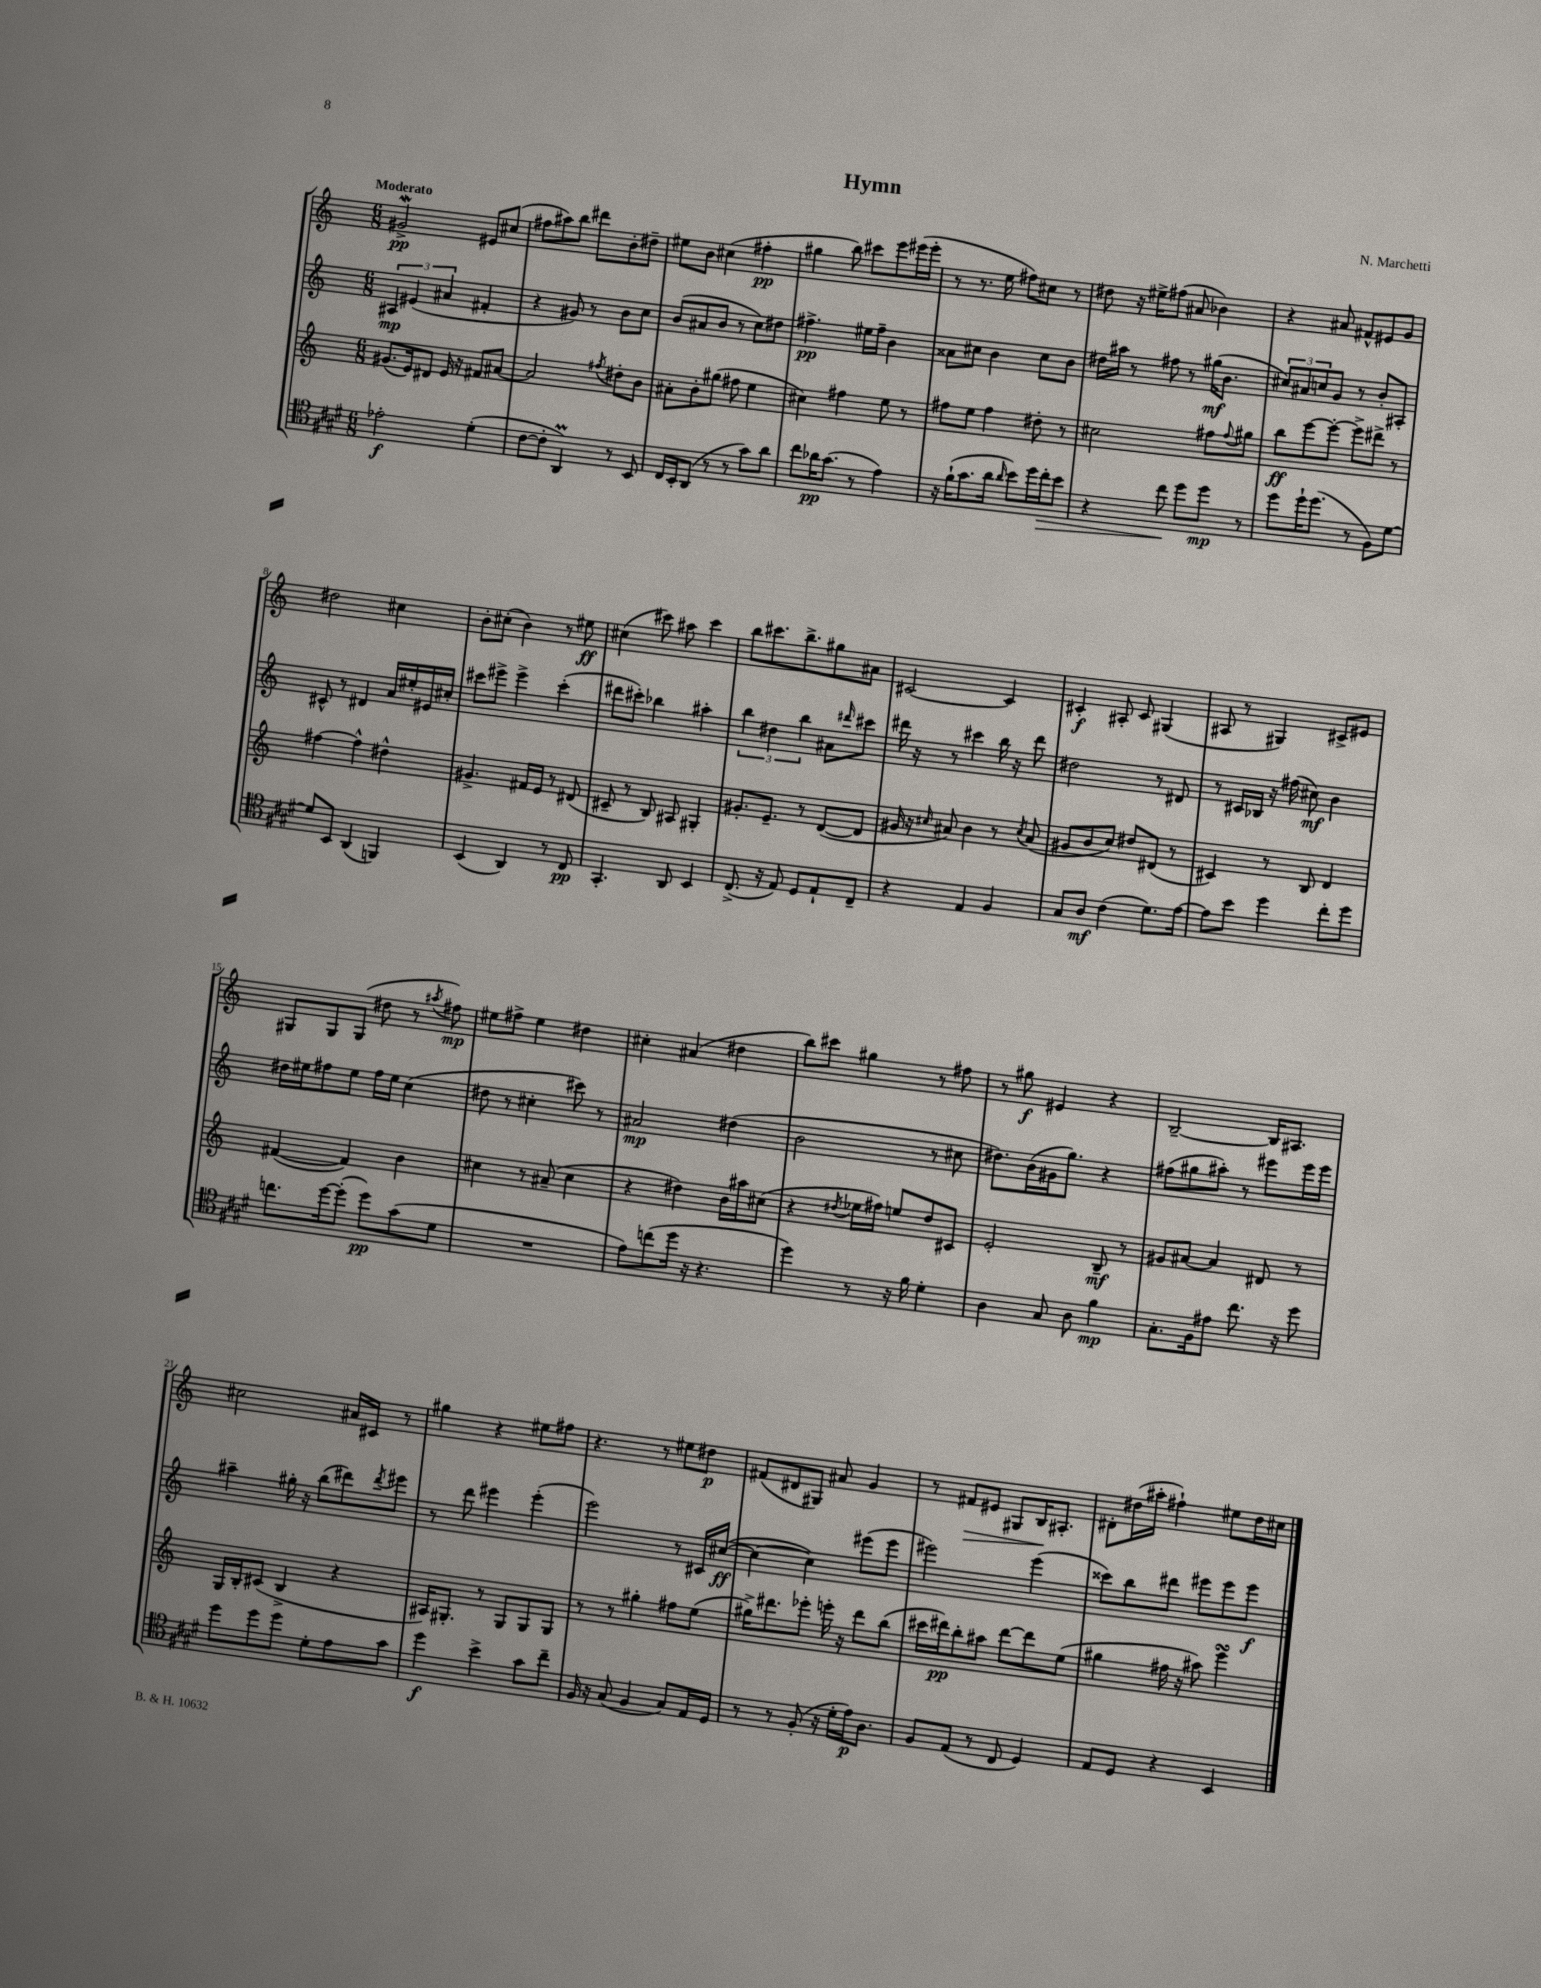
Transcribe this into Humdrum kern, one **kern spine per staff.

**kern	**dynam	**kern	**dynam	**kern	**dynam	**kern	**dynam
*part4	*part4	*part3	*part3	*part2	*part2	*part1	*part1
*staff4	*staff4	*staff3	*staff3	*staff2	*staff2	*staff1	*staff1
*clefC4	*	*clefG2	*	*clefG2	*	*clefG2	*
*k[f#c#g#d#]	*	*k[]	*	*k[]	*	*k[]	*
*M6/8	*	*M6/8	*	*M6/8	*	*M6/8	*
=1	=1	=1	=1	=1	=1	=1	=1
!	!	!	!	!	!	!LO:TX:a:B:t=Moderato	!
2e-X'\	f	(8.g#X/L	.	6A#X/	mp	2g#XW^/	pp
.	.	.	.	(6e#X/	.	.	.
.	.	16e/k)	.	.	.	.	.
.	.	8d#X/J	.	.	.	.	.
.	.	.	.	6a#X/	.	.	.
.	.	16e/	.	.	.	.	.
.	.	16r	.	.	.	.	.
(4d#'\	.	8f#X/L	.	4f#X'/	.	8e#X/L	.
.	.	[8a#X/J	.	.	.	(8cc#X/J	.
=2	=2	=2	=2	=2	=2	=2	=2
[8c#\L	.	2a#/]	.	4r	.	8ff#X\L	.
8c#'\J]	.	.	.	.	.	8aa#X\)	.
4AAM/)	.	.	.	8g#X/)	.	8bb\J	.
.	.	.	.	8r	.	8ddd#X\L	.
.	.	8qff#X/	.	.	.	.	.
8r	.	8dd#X'\L	.	8b\L	.	8b'\	.
8BB/	.	8b\J	.	8cc\J	.	8dd#X~\J	.
=3	=3	=3	=3	=3	=3	=3	=3
16C#/LL	.	8a#X'\L	.	(8b/L	.	8ee#X\L	.
16BB'/J	.	.	.	.	.	.	.
(8AA/J	.	8b'\	.	8a#X/	.	8b\J	.
8r	.	(8gg#X\J	.	8b/J	.	(4cc#X\	.
8r	.	8ff#X\	.	8r	.	.	.
8g#\L)	.	4ee\	.	8cc\L)	.	4ff#X'\	pp
8a\J	.	.	.	8dd#X\J	.	.	.
=4	=4	=4	=4	=4	=4	=4	=4
8cc#\L	.	4cc#X\)	.	4.ff#X^\	pp	4gg#X\	.
16a-X\K	pp	.	.	.	.	.	.
(8.g#\J	.	.	.	.	.	.	.
.	.	4ff#X\	.	.	.	8bb\)	.
8r	.	.	.	16ee#X\LL	.	8ccc#X\L	.
.	.	.	.	16ff#~\JJ	.	.	.
4e\)	.	8ee\	.	4b\	.	8eee\	.
.	.	8r	.	.	.	(16eee#X\L	.
.	.	.	.	.	.	16eee#'\JJ	.
=5	=5	=5	=5	=5	=5	=5	=5
16r	.	8ff#X\L	.	8a##X\L	.	8r	.
(16f#`\KL	.	.	.	.	.	.	.
8.g#\	.	8ee\J	.	8cc#X\J	.	8.r	.
.	.	4ff#\	.	4b\	.	.	.
16a\Jk	.	.	.	.	.	16ee\	.
16qqa/	.	.	.	.	.	.	.
8b\L)	.	.	.	.	.	8ff#X\L)	.
16dd#\L	.	8dd#X'\	.	8cc#\L	.	8cc#X\J	.
!	!LO:HP:b	!	!	!	!	!	!
16cc#'\J	>	.	.	.	.	.	.
8b\J	.	8r	.	8b\J	.	8r	.
=6	=6	=6	=6	=6	=6	=6	=6
4r	.	2cc#X\	.	16dd#X\LL	.	8dd#X\	.
.	.	.	.	16aa#X\JJ	.	.	.
.	.	.	.	8r	.	16r	.
.	.	.	.	.	.	16ee#X^\KL	.
8cc#\	.	.	.	8ff#X\	.	(8ff#X\J	.
8dd#\L	]	.	.	8r	.	8a#X/	.
8dd#\J	mp	8ff#X\L	.	(16gg#X\KL	mf	4b-X\)	.
.	.	.	.	8.b\J	.	.	.
.	.	8qqff#/	.	.	.	.	.
8r	.	8gg#X\J	.	.	.	.	.
=7	=7	=7	=7	=7	=7	=7	=7
8dd#\L	.	8bb\L	ff	12cc#X/L)	.	4r	.
.	.	.	.	12a#X/	.	.	.
16dd#`\K	.	[8eee\	.	.	.	.	.
.	.	.	.	12ccn/	.	.	.
(8.dd#\J	.	.	.	.	.	.	.
.	.	8eee'\J_	.	8g/J	.	8a#X/	.
8r	.	8eee^\L]	.	8r	.	8f#X^^/L	.
8F#\L)	.	8ddd#X^\J	.	8b'/L	.	8e#X/	.
[8d#\J	.	8r	.	8A#X'/J	.	8g/J	.
!!LO:LB:g=z
=8	=8	=8	=8	=8	=8	=8	=8
8d#/L]	.	[4ff#X\	.	8c#X^^/	.	2dd#X\	.
8BB/J	.	.	.	8r	.	.	.
(4AA/	.	4ff#^^\]	.	4d#X/	.	.	.
4FFn/)	.	4dd#X^^\	.	16a/LL	.	4cc#X\	.
.	.	.	.	16ee#X'/	.	.	.
.	.	.	.	16e#X/	.	.	.
.	.	.	.	16cc#X'/JJ	.	.	.
=9	=9	=9	=9	=9	=9	=9	=9
(4BB/	.	4.g#X^/	.	8ccc#X\L	.	8b'\L	.
.	.	.	.	8eee#X^\J	.	(8cc#X'\J	.
4AA/)	.	.	.	4eee#^\	.	4b\)	.
.	.	16f#X/LL	.	.	.	.	.
.	.	16e/JJ	.	.	.	.	.
8r	.	8r	.	(4ccc#'\	.	8r	.
8C#/	pp	(8d#X/	.	.	.	8ee#X\	ff
=10	=10	=10	=10	=10	=10	=10	=10
4.GG#'/	.	8c#X~/	.	8ddd#X\L	.	(4cc#X\	.
.	.	8r	.	8ccc#X'\J)	.	.	.
.	.	8B/)	.	4bb-X\	.	8ccc#X\)	.
8AA/	.	8A#X/	.	.	.	8aa#X\	.
4BB/	.	4G#X'/	.	4aa#X'\	.	4ccc#\	.
=11	=11	=11	=11	=11	=11	=11	=11
(8.C#^/	.	8.g#X'/L	.	6bb\	.	8bb\L	.
.	.	.	.	.	.	8.ccc#X\	.
.	.	.	.	6dd#X\	.	.	.
16r	.	8.e~/J	.	.	.	.	.
8E/)	.	.	.	.	.	.	.
.	.	.	.	.	.	8.bb^\	.
.	.	.	.	6bb\	.	.	.
8D#/L	.	8r	.	.	.	.	.
8E`/	.	([8d/L	.	8a#X\L	.	8gg#X\	.
.	.	.	.	16qqddd#X/	.	.	.
8C#~/J	.	8d/J]	.	8ccc#X\J	.	8a#X\J	.
=12	=12	=12	=12	=12	=12	=12	=12
4r	.	16g#X/	.	16ddd#X\	.	[2c#X/	.
.	.	16r	.	16r	.	.	.
.	.	16qqcc#X/	.	.	.	.	.
.	.	8a#X/)	.	8r	.	.	.
4E/	.	4b\	.	4ccc#X\	.	.	.
4F#/	.	8r	.	16bb\	.	4c#/]	.
.	.	.	.	16r	.	.	.
.	.	8qcc#/	.	.	.	.	.
.	.	(8a#/	.	8ddd#\	.	.	.
=13	=13	=13	=13	=13	=13	=13	=13
8G#/L	.	8g#X/L	.	2dd#X\	.	4c#X'/	f
8A/J	mf	8b/	.	.	.	.	.
(4c#\	.	8cc/J)	.	.	.	8A#X'/	.
.	.	8dd#X/L	.	.	.	8c#/	.
8.d#\L)	.	(8d#X/J	.	8r	.	(4G#X/	.
.	.	8r	.	8d#X/	.	.	.
[16e\Jk	.	.	.	.	.	.	.
=14	=14	=14	=14	=14	=14	=14	=14
8e\L]	.	4c#X/)	.	8r	.	8A#X/	.
8b\J	.	.	.	16c#X/LL	.	8r	.
.	.	.	.	16B-X/JJ	.	.	.
4dd#\	.	8r	.	16r	.	4G#X/)	.
.	.	.	.	(16ff#X\	.	.	.
.	.	8B/	.	8cc#X\)	mf	.	.
8cc#'\L	.	4d/	.	4b\	.	8c#X^/L	.
8dd#\J	.	.	.	.	.	8e#X/J	.
!!LO:LB:g=z
=15	=15	=15	=15	=15	=15	=15	=15
8.ccn\L	.	([4f#X/	.	16dd#X\LL	.	8G#X/L	.
.	.	.	.	16ee#X\J	.	.	.
.	.	.	.	8ff#X\	.	8G#/	.
[16dd#\k	.	.	.	.	.	.	.
(8dd#'\J]	.	4f#/])	.	8ee#\J	.	(8G#/J	.
8dd#\L)	pp	.	.	16ff#\LL	.	8dd#X\	.
.	.	.	.	16ee#\JJ	.	.	.
(8g#\	.	4b\	.	(4cc\	.	8r	.
.	.	.	.	.	.	8qaa#X/	.
8d#\J	.	.	.	.	.	8ff#X\)	mp
=16	=16	=16	=16	=16	=16	=16	=16
2.r	.	4cc#X\	.	8dd#X\	.	8ee#X\L	.
.	.	.	.	8r	.	8ff#X^\J	.
.	.	8r	.	4cc#X'\	.	4ee#\	.
.	.	(8a#X~/	.	.	.	.	.
.	.	4cc#\	.	8ccc#X\)	.	4dd#X\	.
.	.	.	.	8r	.	.	.
=17	=17	=17	=17	=17	=17	=17	=17
8e\L)	.	4r	.	2a#X/	mp	4cc#X'\	.
(8ccn\	.	.	.	.	.	.	.
16dd#\Jk	.	4dd#X\)	.	.	.	(4a#X/	.
16r	.	.	.	.	.	.	.
4.r	.	.	.	.	.	.	.
.	.	16b\LL	.	(4dd#X\	.	4dd#X\	.
.	.	16aa#X\J	.	.	.	.	.
.	.	(8cc#X\J	.	.	.	.	.
=18	=18	=18	=18	=18	=18	=18	=18
4dd#\)	.	4r	.	2b\	.	8bb\L)	.
.	.	.	.	.	.	8ccc#X\J	.
.	.	8qdd#X/	.	.	.	.	.
8r	.	16ee-X\LL	.	.	.	4gg#X\	.
.	.	16ff#X\JJ)	.	.	.	.	.
16r	.	8een/L	.	.	.	.	.
16f#\	.	.	.	.	.	.	.
4d#'\	.	8dd#/	.	8r	.	8r	.
.	.	8c#X/J	.	8cc#X\	.	8ff#X\	.
=19	=19	=19	=19	=19	=19	=19	=19
4A\	.	2e'/	.	8.dd#X\L)	.	8r	.
.	.	.	.	.	.	8gg#X\	f
.	.	.	.	(16b\L	.	.	.
8G#/	.	.	.	16g#X\J	.	4e#X/	.
.	.	.	.	8.gg\J)	.	.	.
8A\	.	.	.	.	.	.	.
4f#\	mp	8B~/	mf	4r	.	4r	.
.	.	8r	.	.	.	.	.
=20	=20	=20	=20	=20	=20	=20	=20
8.G#'\L	.	8g#X/L	.	(8ff#X\L	.	[2B~/	.
.	.	[8a#X/J	.	8gg#X\	.	.	.
16F#\k	.	.	.	.	.	.	.
8e#X\J	.	4a#/]	.	8aa#X'\J)	.	.	.
8.cc#\	.	.	.	8r	.	.	.
.	.	8d#X/	.	8eee#X\L	.	16B/KL]	.
16r	.	.	.	.	.	8.A#X/J	.
8dd#\	.	8r	.	16eee#\L	.	.	.
.	.	.	.	16eee#\JJ	.	.	.
!!LO:LB:g=z
=21	=21	=21	=21	=21	=21	=21	=21
8dd#\L	.	16G/LL	.	4aa#X~\	.	2cc#X\	.
.	.	16B'/J	.	.	.	.	.
8dd#\	.	(8c#X/J	.	.	.	.	.
8dd#\J	.	4B^/	.	16gg#X'\	.	.	.
.	.	.	.	16r	.	.	.
8d#'\L	.	.	.	(8bb\L	.	.	.
8e\	.	4r	.	8ddd#X\)	.	16a#X/LL	.
.	.	.	.	.	.	16c#X/JJ	.
.	.	.	.	8qddd#/	.	.	.
8g#\J	.	.	.	8eee#X\J	.	8r	.
=22	=22	=22	=22	=22	=22	=22	=22
4dd#\	f	16A#X/KL)	.	8r	.	4gg#X\	.
.	.	8.G#X'/J	.	.	.	.	.
.	.	.	.	8ddd\	.	.	.
4b^\	.	8r	.	4eee#X\	.	4r	.
.	.	8G#/L	.	.	.	.	.
8g#\L	.	8G#/	.	(4eee#'\	.	8ee#X\L	.
8cc#~\J	.	8G#/J	.	.	.	8ff#X\J	.
=23	=23	=23	=23	=23	=23	=23	=23
16F#/	.	8r	.	2eee\)	.	4.r	.
16r	.	.	.	.	.	.	.
(8G#/	.	8r	.	.	.	.	.
4F#/	.	4gg#X'\	.	.	.	.	.
.	.	.	.	.	.	8r	.
8G#/L)	.	8ff#X\L	.	8r	.	8ee#X\L	.
16E/L	.	(8ee\J	.	16c#X/LL	.	8dd#X\J	p
16D#/JJ	.	.	.	([16cc#X/JJ	ff	.	.
=24	=24	=24	=24	=24	=24	=24	=24
8r	.	16gg#X^\KL)	.	4cc#\_	.	(8f#X/L	.
.	.	8.ddd#X\	.	.	.	.	.
8r	.	.	.	.	.	8d#X/	.
(8F#'/	.	8eee-X'\J	.	4cc#\])	.	8G#X/J)	.
16r	.	16eeen'\	.	.	.	8a#X/	.
16d#'\LL	.	16r	.	.	.	.	.
16e\J)	p	8ddd#\L	.	(8eee#X\L	.	4g/	.
8.A\J	.	.	.	.	.	.	.
.	.	(8bb\J	.	8eee#\J	.	.	.
=25	=25	=25	=25	=25	=25	=25	=25
8F#/L	.	16ccc#X\LL	.	2eee#X\)	.	8r	.
.	.	16ddd#X\J)	pp	.	.	.	.
!	!	!	!	!	!	!	!LO:HP:b
(8E/J	.	8bb'\	.	.	.	8f#X/L	>
8r	.	8aa#X\J	.	.	.	8e#X/J	.
8C#/	.	[8ddd#\L	.	.	.	8G#X/L	.
4D#/)	.	8ddd#\]	.	(4eee#\	.	16B/K	.
.	.	.	.	.	.	8.A#X'/J	]
.	.	(8ee\J	.	.	.	.	.
=26	=26	=26	=26	=26	=26	=26	=26
8E/L	.	4gg#X\	.	8ccc##X\L)	.	8d#X'\L	.
8D#/J	.	.	.	8bb\	.	(16dd#X\L	.
.	.	.	.	.	.	16aa#X'\JJ	.
4r	.	16ff#X\	.	8ddd#X\J	.	4ff#X`\)	.
.	.	16r	.	.	.	.	.
.	.	8aa#X\)	.	8eee#X\L	.	.	.
4BB/	.	4eeesSsS\	.	8eee#\	.	8ee#X\L	.
.	.	.	.	8eee#\J	f	16dd#\L	.
.	.	.	.	.	.	16cc#X\JJ	.
==	==	==	==	==	==	==	==
*-	*-	*-	*-	*-	*-	*-	*-
